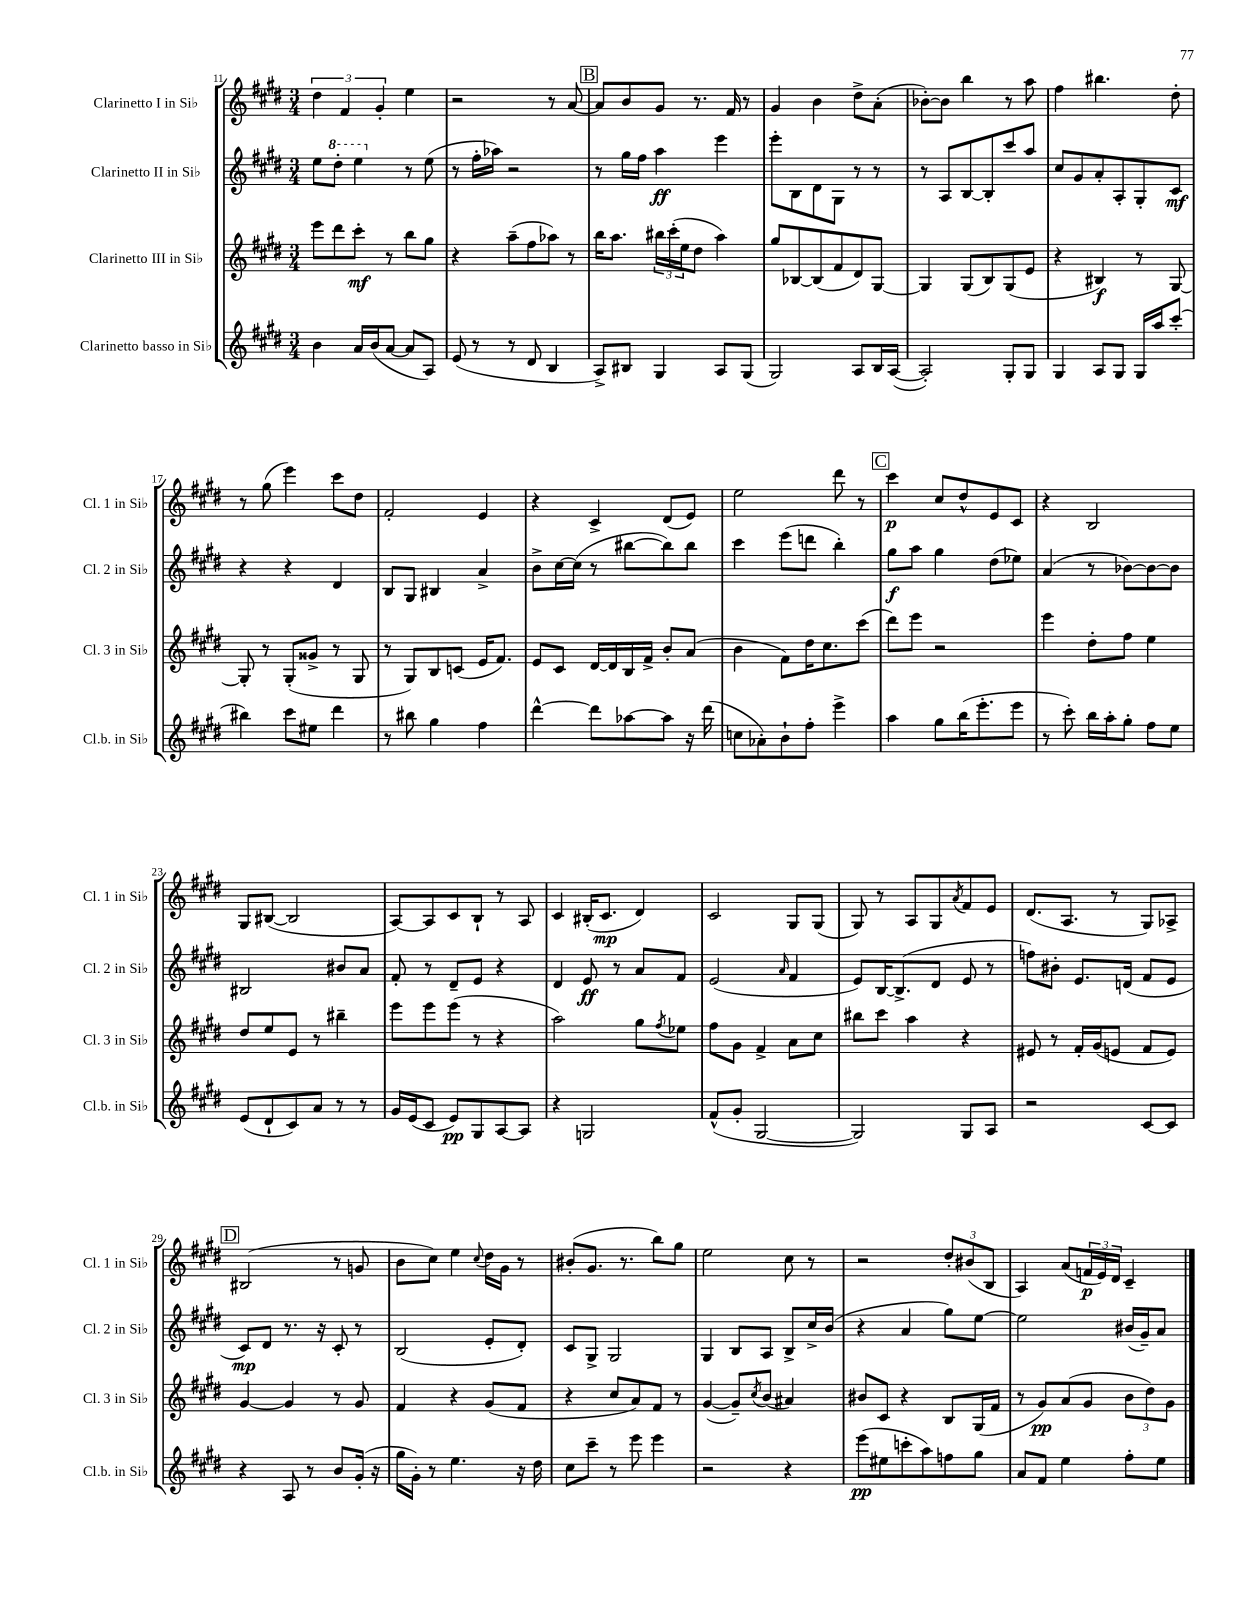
<<
\new StaffGroup <<
\new Staff = "s0" \with { instrumentName = "Clarinetto I in Sib" shortInstrumentName = "Cl. 1 in Sib" } {
    \clef treble \key e \major \numericTimeSignature \time 3/4
    \tuplet 3/2 { dis''4 fis'4 gis'4-. } e''4 |
    r2 r8 a'8~ |
    \mark \markup { \box "B" } a'8 b'8 gis'8 r8. fis'16 r8 |
    gis'4 b'4 dis''8-> a'8-.( |
    bes'8~-.) bes'8 b''4 r8 a''8 |
    fis''4 bis''4. dis''8-. |
    r8 gis''8( e'''4) cis'''8 dis''8 |
    fis'2-. e'4 |
    r4 cis'4-> dis'8( e'8) |
    e''2 dis'''8 r8 |
    \mark \markup { \box "C" } cis'''4\p cis''8 dis''8-^ e'8 cis'8 |
    r4 b2 |
    gis8 bis8~( bis2 |
    a8~) a8 cis'8 b8-! r8 a8 |
    cis'4 bis16-.( cis'8.\mp dis'4) |
    cis'2 gis8 gis8( |
    gis8) r8 a8 gis8 \acciaccatura { a'8 } fis'8 e'8 |
    dis'8.( a8. r8 gis8) aes8-> |
    \mark \markup { \box "D" } bis2( r8 g'8 |
    b'8 cis''8) e''4 \appoggiatura { cis''8 } dis''16 gis'16 r8 |
    bis'8-.( gis'8. r8. b''8) gis''8 |
    e''2 cis''8 r8 |
    r2 \tuplet 3/2 { dis''8-. bis'8( b8 } |
    a4) a'8( \tuplet 3/2 { f'16\p e'16) dis'16 } cis'4-- \bar "|." |
}
\new Staff = "s1" \with { instrumentName = "Clarinetto II in Sib" shortInstrumentName = "Cl. 2 in Sib" } {
    \clef treble \key e \major \numericTimeSignature \time 3/4
    e''8 \ottava #1 dis'''8-. e'''4 \ottava #0 r8 e''8( |
    r8 fis''16-. aes''16) r2 |
    \mark \markup { \box "B" } r8 gis''16 fis''16 a''4\ff e'''4 |
    e'''8-. b8 dis'8 gis8 r8 r8 |
    r8 a8 b8~ b8-. cis'''8 a''8 |
    cis''8 gis'8 a'8-. a8-. gis8-. cis'8\mf |
    r4 r4 dis'4 |
    b8 gis8 bis4 a'4-> |
    b'8-> cis''16~ cis''16( r8 bis''8~ bis''8) bis''8 |
    cis'''4 e'''8( d'''8 b''4-.) |
    \mark \markup { \box "C" } gis''8\f a''8 gis''4 dis''8( ees''8) |
    a'4( r8 bes'8~) bes'8~ bes'8 |
    bis2 bis'8 a'8 |
    fis'8-. r8 dis'8-- e'8 r4 |
    dis'4 e'8\ff r8 a'8 fis'8 |
    e'2( \grace { a'16 } fis'4 |
    e'8) b16~ b8.->( dis'8 e'8 r8 |
    f''8) bis'8-. e'8. d'16( fis'8 e'8 |
    \mark \markup { \box "D" } cis'8\mp) dis'8 r8. r16 cis'8-. r8 |
    b2( e'8-. dis'8-.) |
    cis'8 gis8-> gis2 |
    gis4 b8 a8 b8-> cis''16-> b'16( |
    r4 a'4 gis''8) e''8~ |
    e''2 bis'16( gis'16--) a'8 \bar "|." |
}
\new Staff = "s2" \with { instrumentName = "Clarinetto III in Sib" shortInstrumentName = "Cl. 3 in Sib" } {
    \clef treble \key e \major \numericTimeSignature \time 3/4
    e'''8 dis'''8 cis'''8-.\mf r8 b''8 gis''8 |
    r4 a''8--( fis''8 aes''8) r8 |
    \mark \markup { \box "B" } b''16 a''8. \tuplet 3/2 { bis''16 cis'''16-.( e''16 } dis''8 a''4) |
    gis''8 bes8~ bes8( fis'8 dis'8) gis8~ |
    gis4 gis8( b8) gis8( e'8 |
    r4 bis4\f) r8 gis8~ |
    gis8-. r8 gis8-.( gisis'8-> r8 gis8 |
    r8 gis8) b8 c'8( e'16 fis'8.) |
    e'8 cis'8 dis'16~ dis'16 b16 fis'16-> b'8-. a'8( |
    b'4 fis'8) dis''16 cis''8. cis'''8( |
    \mark \markup { \box "C" } dis'''8) e'''8 r2 |
    e'''4 dis''8-. fis''8 e''4 |
    dis''8 e''8 e'8 r8 bis''4-- |
    e'''8 e'''8 e'''8( r8 r4 |
    a''2) gis''8 \acciaccatura { fis''8 } ees''8 |
    fis''8 gis'8 fis'4-> a'8 cis''8 |
    bis''8 cis'''8 a''4 r4 |
    eis'8 r8 fis'16-. gis'16( e'8 fis'8 e'8) |
    \mark \markup { \box "D" } gis'4~ gis'4 r8 gis'8 |
    fis'4 r4 gis'8( fis'8 |
    r4 cis''8 a'8) fis'8 r8 |
    gis'4~( gis'8--) \acciaccatura { cis''8 } b'8( ais'4) |
    bis'8 cis'8 r4 b8 gis16( fis'16 |
    r8 gis'8\pp) a'8( gis'8 \tuplet 3/2 { b'8 dis''8) gis'8 } \bar "|." |
}
\new Staff = "s3" \with { instrumentName = "Clarinetto basso in Sib" shortInstrumentName = "Cl.b. in Sib" } {
    \clef treble \key e \major \numericTimeSignature \time 3/4
    b'4 a'16 b'16( a'8~ a'8 a8) |
    e'8( r8 r8 dis'8 b4 |
    \mark \markup { \box "B" } a8->) bis8 gis4 a8 gis8( |
    gis2) a8 b16 a16~( |
    a2-.) gis8-. gis8 |
    gis4 a8 gis8 gis16 a''16 cis'''8-.( |
    bis''4) cis'''8 eis''8 dis'''4 |
    r8 bis''8 gis''4 fis''4 |
    dis'''4~-^ dis'''8 aes''8~ aes''8 r16 dis'''16( |
    c''8 aes'8-.) b'8-! fis''8-. e'''4-> |
    \mark \markup { \box "C" } a''4 gis''8 b''16( e'''8.-. e'''8 |
    r8 cis'''8-.) b''16 a''16-. gis''8-. fis''8 e''8 |
    e'8( dis'8-! cis'8) a'8 r8 r8 |
    gis'16 e'16( cis'8 e'8\pp) gis8 a8~ a8 |
    r4 g2 |
    fis'8-^( gis'8-. gis2~ |
    gis2) gis8 a8 |
    r2 cis'8~ cis'8 |
    \mark \markup { \box "D" } r4 a8 r8 b'8 gis'16-.( r16 |
    gis''16 gis'16-.) r8 e''4. r16 dis''16 |
    cis''8 cis'''8-- r8 e'''8 e'''4 |
    r2 r4 |
    e'''8\pp( eis''8 c'''8-. a''8) f''8 gis''8 |
    a'8 fis'8 e''4 fis''8-. e''8 \bar "|." |
}
>>
>>
\layout { \context { \Score currentBarNumber = #11 } }
